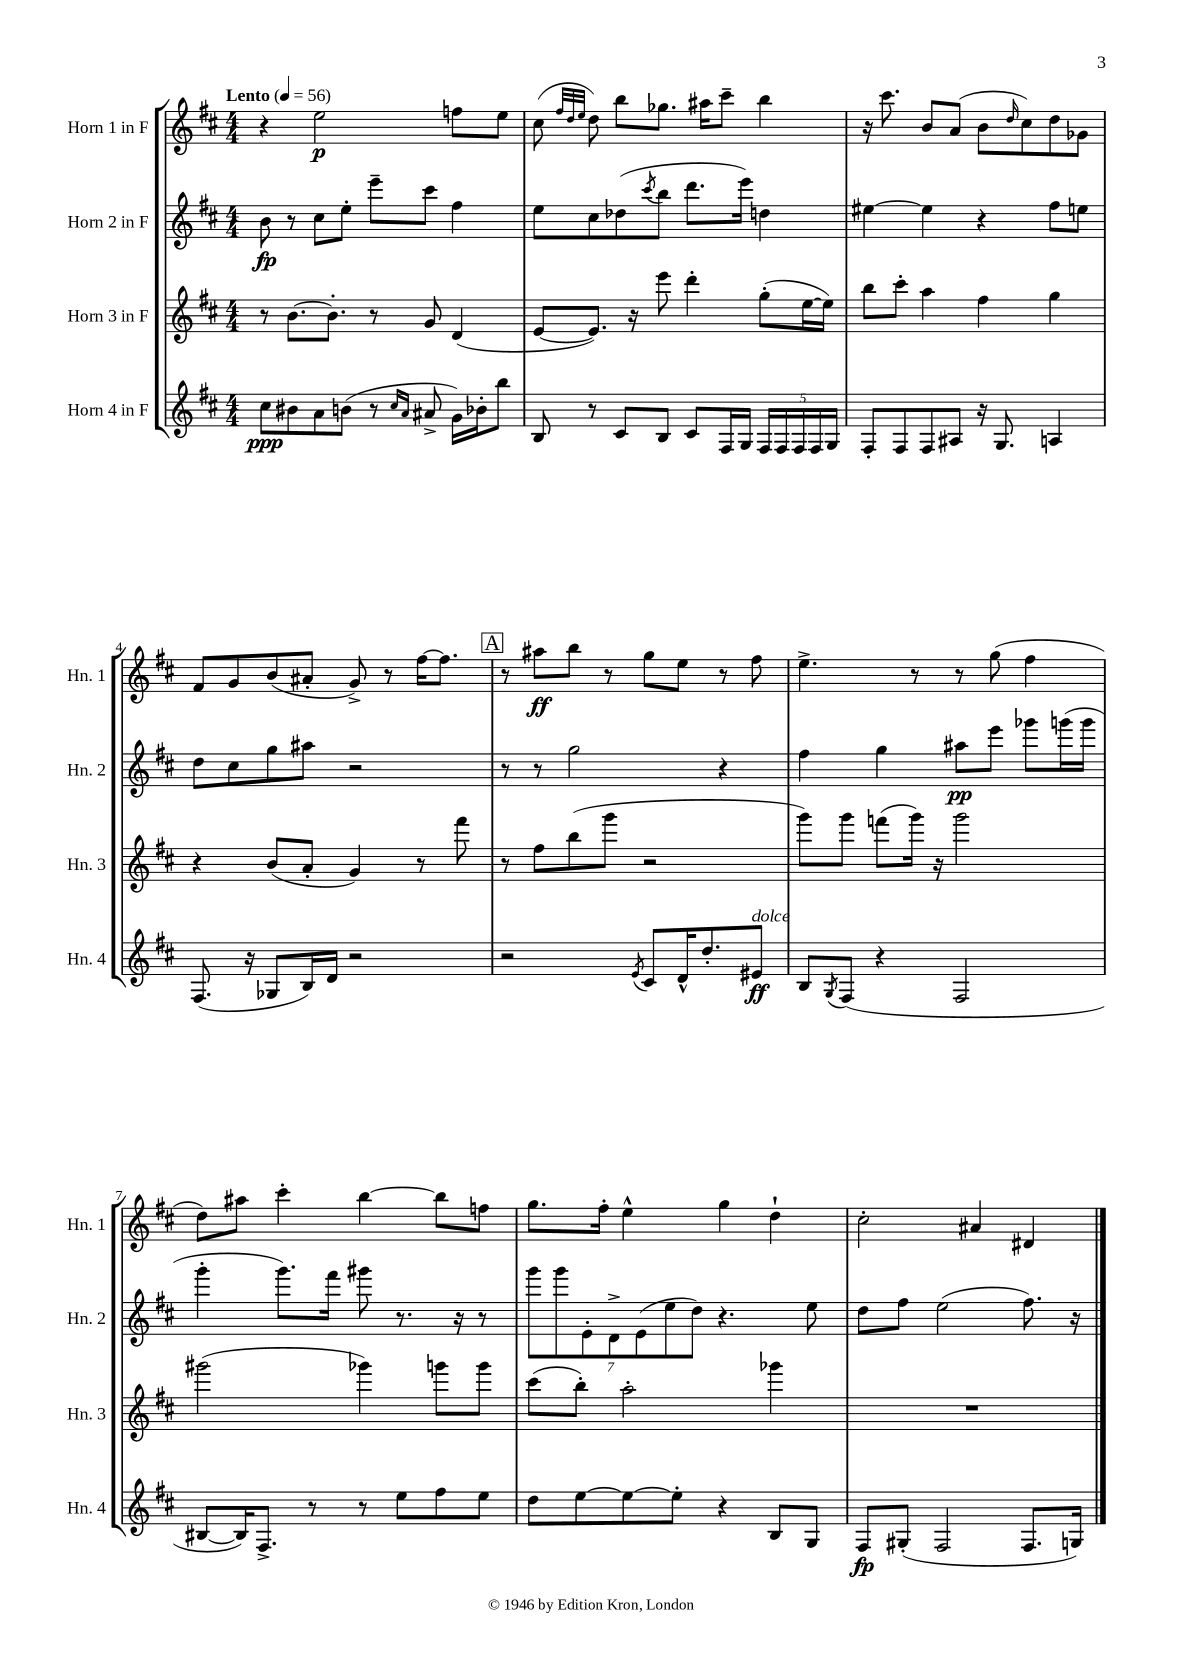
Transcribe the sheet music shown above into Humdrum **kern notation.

**kern	**kern	**kern	**kern
*staff4	*staff3	*staff2	*staff1
*clefG2	*clefG2	*clefG2	*clefG2
*k[f#c#]	*k[f#c#]	*k[f#c#]	*k[f#c#]
*M4/4	*M4/4	*M4/4	*M4/4
*MM56	*MM56	*MM56	*MM56
8cc#\L	8r	8b\	4r
8b#\	[8.b\L	8r	.
8a\	.	8cc#\L	2ee\
.	8.b'\]J	.	.
(8b\J	.	8ee'\J	.
8r	8r	8eee~\L	.
16qqcc#/LL	.	.	.
16qqa/JJ	.	.	.
8a#^/	8g/	8ccc#\J	.
16g\LL)	(4d/	4ff#\	8ff\L
16b-'\J	.	.	.
8bb\J	.	.	8ee\J
=	=	=	=
8B/	[8e/L	8ee\L	(8cc#\
.	.	.	32qqff#/LLL
.	.	.	32qqdd/
.	.	.	32qqee/JJJ
8r	8.e/]J)	8cc#\	8dd\)
8c#/L	.	(8dd-\	8bb\L
.	16r	.	.
.	.	8qccc#/	.
8B/J	8eee\	8bb\J	8.gg-\J
8c#/L	4ddd'\	8.ddd\L	.
.	.	.	16aa#\LK
16F#/L	.	.	8ccc#~\J
16G/JJ	.	16eee\Jk)	.
20F#/LL	(8gg'\L	4dd\	4bb\
20F#/	.	.	.
20F#/	.	.	.
.	[16ee\L	.	.
20F#/	.	.	.
.	16ee\]JJ)	.	.
20G/JJ	.	.	.
=	=	=	=
8F#'/L	8bb\L	[4ee#\	16r
.	.	.	8.ccc#\
8F#/	8ccc#'\J	.	.
8F#/	4aa\	4ee#\]	8b/L
8A#/J	.	.	(8a/J
16r	4ff#\	4r	8b\L
8.G/	.	.	.
.	.	.	16qqdd/
.	.	.	8cc#\)
4A/	4gg\	8ff#\L	8dd\
.	.	8ee\J	8g-\J
=	=	=	=
(8.F#/	4r	8dd\L	8f#/L
.	.	8cc#\	8g/
16r	.	.	.
8G-/L	(8b/L	8gg\	(8b/
16B/L)	8a'/J	8aa#\J	8a#'/J
16d/JJ	.	.	.
2r	4g/)	2r	8g^/)
.	.	.	8r
.	8r	.	[16ff#\LK
.	.	.	8.ff#\]J
.	8fff#\	.	.
=	=	=	=
2r	8r	8r	8r
.	8ff#\L	8r	8aa#\L
.	(8bb\	2gg\	8bb\J
.	8ggg\J	.	8r
8qe/	.	.	.
8c#/L	2r	.	8gg\L
16d^^/K	.	.	8ee\J
8.dd'/	.	.	.
.	.	4r	8r
8e#/J	.	.	8ff#\
=	=	=	=
8B/L	8ggg\L)	4ff#\	4.ee^\
8qG/	.	.	.
(8F#/J	8ggg\J	.	.
4r	(8fff\L	4gg\	.
.	16ggg\Jk)	.	8r
.	16r	.	.
2F#/	2ggg\	8aa#\L	8r
.	.	8eee\J	(8gg\
.	.	8ggg-\L	4ff#\
.	.	(16ggg\L	.
.	.	16ggg\JJ	.
=	=	=	=
[8B#/L	(2ggg#\	4ggg'\	8dd\L)
16B#/]K)	.	.	8aa#\J
8.F#^/J	.	.	.
.	.	8.ggg\L)	4ccc#'\
8r	.	.	.
.	.	16fff#\Jk	.
8r	4ggg-\)	8ggg#\	[4bb\
8ee\L	.	8.r	.
8ff#\	8ggg\L	.	8bb\]L
.	.	16r	.
8ee\J	8ggg\J	8r	8ff\J
=	=	=	=
8dd\L	(8ccc#\L	14ggg\L	8.gg\L
.	.	14ggg\	.
[8ee\	8bb'\J)	.	.
.	.	14e'\	.
.	.	.	16ff#'\Jk
.	.	14d^\	.
8ee\_	2aa'\	.	4ee^^\
.	.	(14e\	.
.	.	14ee\	.
8ee'\]J	.	.	.
.	.	14dd\J)	.
4r	.	4.r	4gg\
8B/L	4ggg-\	.	4dd`\
8G/J	.	8ee\	.
=	=	=	=
8F#/L	1r	8dd\L	2cc#'\
(8G#'/J	.	8ff#\J	.
2F#/	.	(2ee\	.
.	.	.	4a#/
8.F#/L	.	8.ff#\)	4d#/
16G/Jk)	.	16r	.
==	==	==	==
*-	*-	*-	*-
